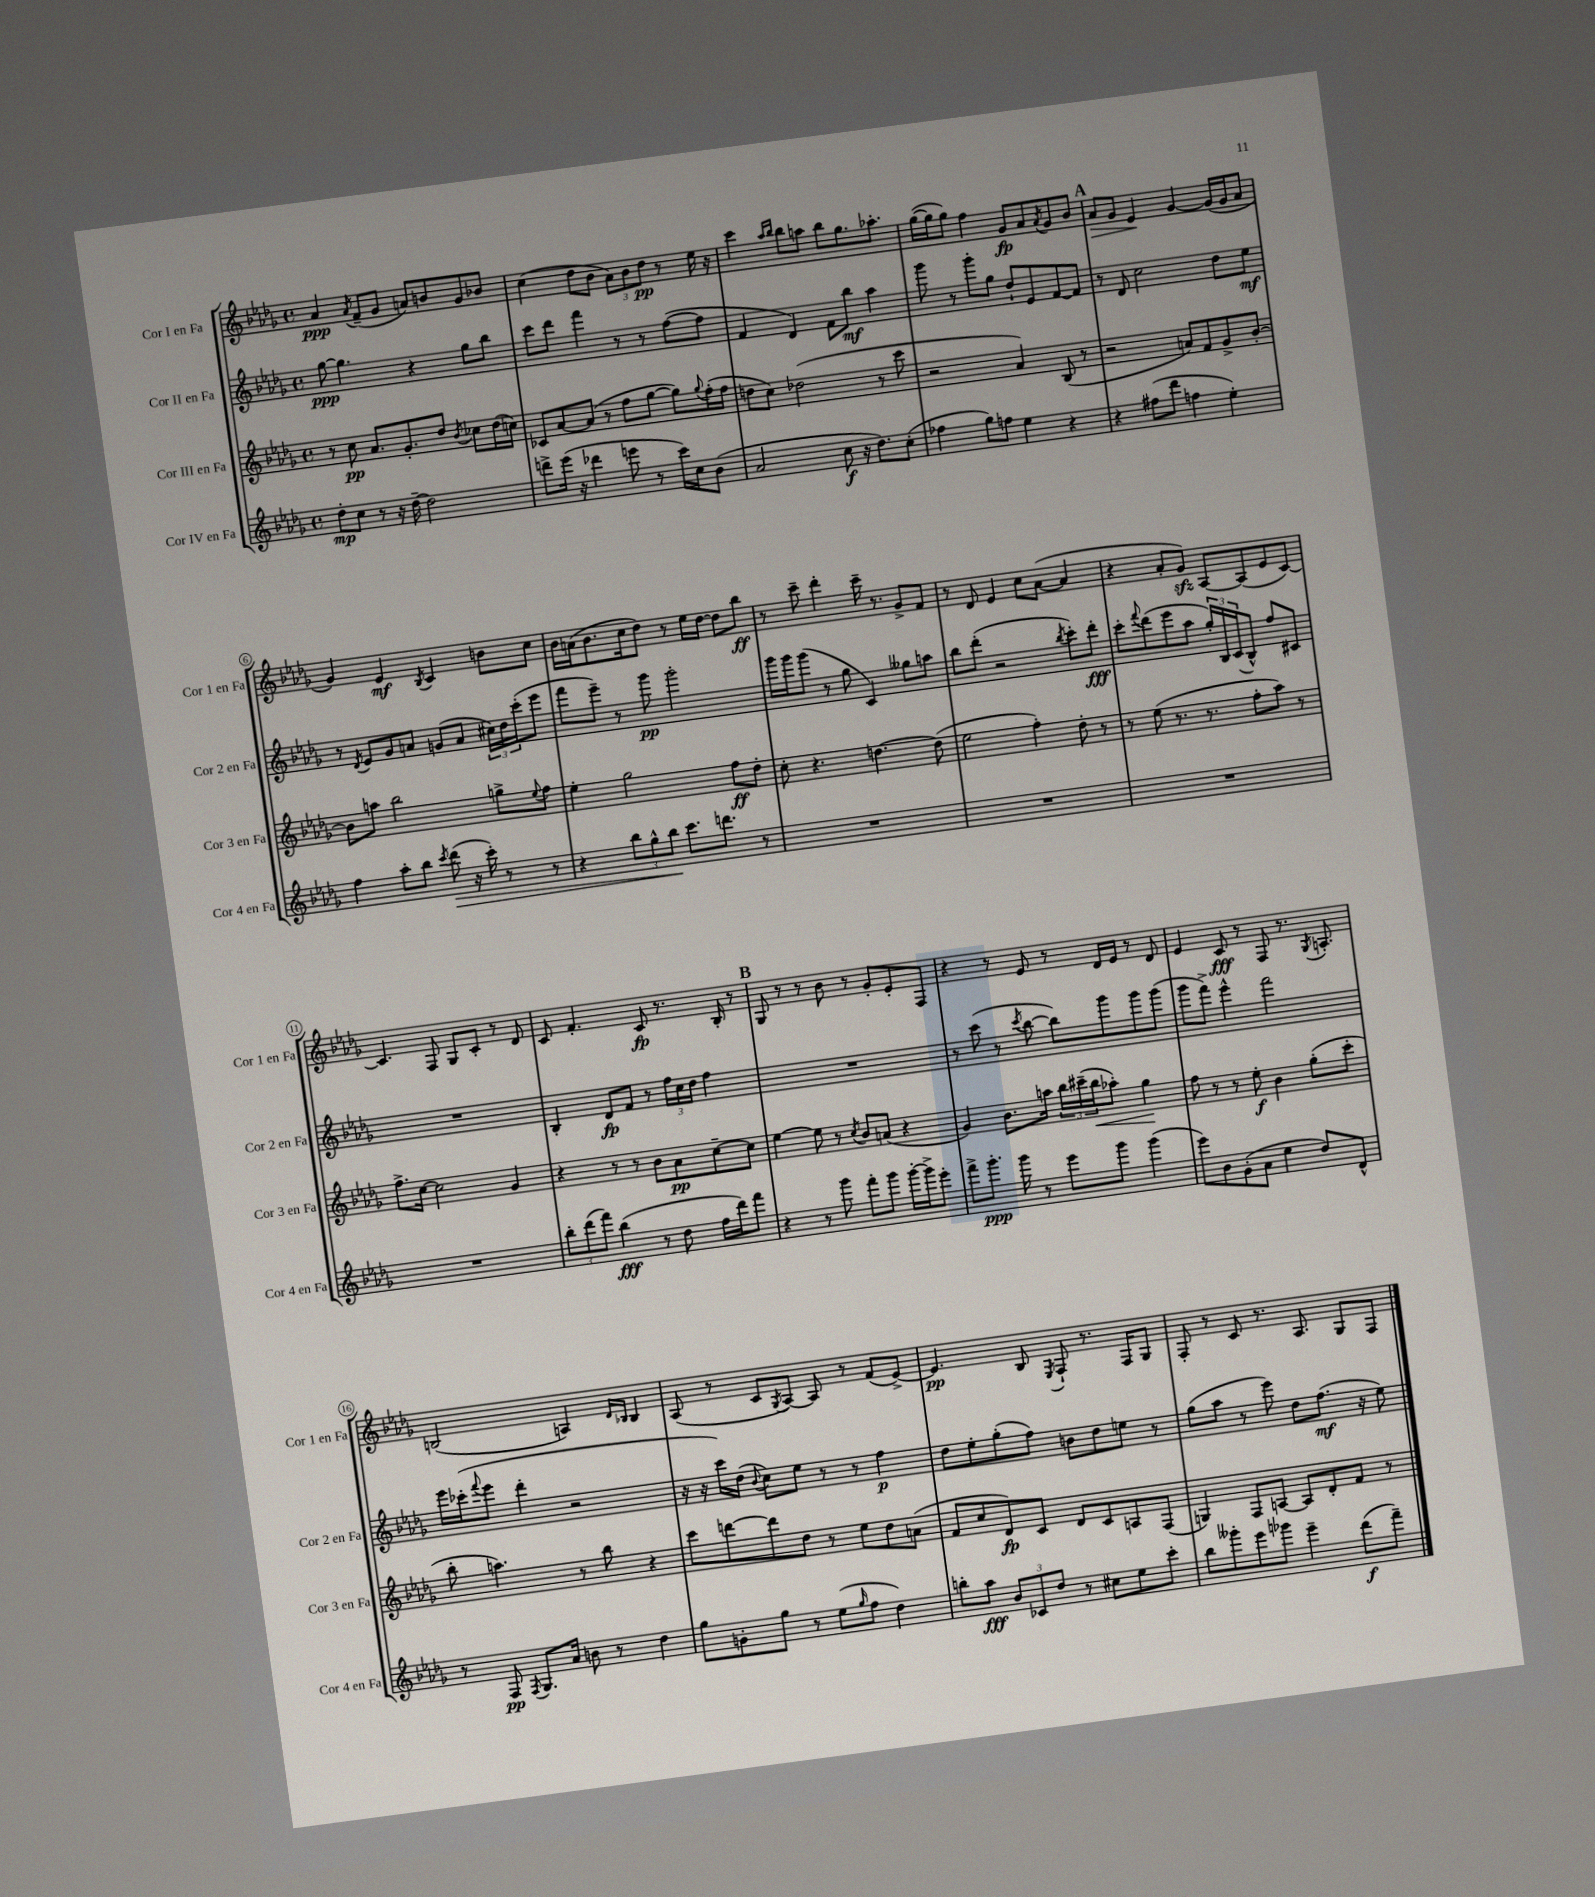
<<
\new StaffGroup <<
\new Staff = "s0" \with { instrumentName = "Cor I en Fa" shortInstrumentName = "Cor 1 en Fa" } {
    \clef treble \key des \major \defaultTimeSignature \time 4/4
    aes'4\ppp \acciaccatura { aes'8 } f'8--( ges'8 a'8) b'8 ges'8 bes'8 |
    c''4( des''8 bes'8 \tuplet 3/2 { aes'8) bes'8 des''8\pp } r8 ees''16 r16 |
    c'''4 \grace { aes''16 bes''16 } bes''8 a''8 bes''8 ges''8. aes''8.-. |
    ges''16~( ges''16 ges''8) f''4 ges'8\fp aes'8 \acciaccatura { aes'8 } ges'8 bes'8 |
    \mark \markup { \bold "A" } aes'8\> ges'8 ees'4\! ges'4~ ges'16( ges'16 aes'8 |
    ges'4) ees'4\mf \acciaccatura { bes8 } c'4 b'8 c''8 |
    bes'16 a'16( bes'8. c''16 des''8) r8 ees''16 des''16~ des''8 bes''8\ff |
    r8 c'''8-- des'''4-. c'''16-- r8. ges'8-> f'8 |
    r8 des'8 ees'4 c''8 aes'8~( aes'4 |
    r4 aes'8-. ges'8\sfz) aes8~ aes8( ees'8 c'8~) |
    c'4. f8 ges8 c'8-. r8 des'8 |
    c'8 f'4.-. c'8\fp r8. bes16-. r8 |
    \mark \markup { \bold "B" } ges8 r8 r8 bes'8 r8 ges'8-. ees'8-. f8 |
    r4 r8 ees'8 r8 des'16 ees'16 r8 des'8 |
    ees'4 c'8\fff r8 f8 r8. \acciaccatura { ges8 } a8.-. |
    b2( a4) \grace { des'16 bes16 } bes4 |
    aes8( r8 c'8 \acciaccatura { ges8 } aes8~) aes8 r8 f'8( ees'8~->) |
    ees'4.\pp bes8 \acciaccatura { ees8 } f8-! r8. f16 ges8 |
    f8-. r8 c'8 r8. aes8. ges8 f8 \bar "|." |
}
\new Staff = "s1" \with { instrumentName = "Cor II en Fa" shortInstrumentName = "Cor 2 en Fa" } {
    \clef treble \key des \major \defaultTimeSignature \time 4/4
    ges''8~\ppp ges''4. r4 ges''8 bes''8 |
    c'''8 des'''8 f'''4 r8 r8 f''8~( f''8 |
    f'4 des'4) f'8 bes''8\mf aes''4 |
    ges'''8 r8 ges'''8-. ges''8 des''8-! ees'8 f'8~ f'8 |
    \mark \markup { \bold "A" } r8 des'8 c''2 des''8 ees''8\mf |
    r8 \acciaccatura { des'8 } ees'8 ges'8 a'8 g'8( a'8 \tuplet 3/2 { cis''16) des''16 c'''16-.( } ees'''8 |
    f'''8 ees'''8--) r8 ges'''8\pp ges'''2-. |
    ges'''16 ges'''16 ges'''8( r8 ges''8 c'4) geses''8 a''8 |
    bes''8 des'''8-.( r2 \acciaccatura { bes''8 } c'''8-.) des'''8-.\fff |
    c'''8-. \appoggiatura { f'''8 } des'''8( ees'''8 aes''8 \tuplet 3/2 { ges''16-.) bes16 c'16( } bes8-^) f''8 cis'8 |
    R1 |
    bes4-. des'8\fp f'8 r8 \tuplet 3/2 { f''16 c''16 des''16 } f''4 |
    \mark \markup { \bold "B" } R1 |
    r8 c'''8( r8 \acciaccatura { c'''8 } bes''8~ bes''8) ges'''8 ges'''8 ges'''8( |
    ges'''8 f'''8->) ees'''4-^ f'''2 |
    ees'''16 ces'''16-.( \appoggiatura { f'''8 } ees'''8 des'''4-. r2 |
    r16 r16 c'''16) des''16( \appoggiatura { bes'8 } c''8) ees''8 r8 r8 f''4\p |
    des''8 ees''8-. ges''8-.( f''8) b'8 des''8 e''8 r8 |
    ges''8( aes''8 r8 ees'''8) des''8 f''8.\mf( r16 ees''8) \bar "|." |
}
\new Staff = "s2" \with { instrumentName = "Cor III en Fa" shortInstrumentName = "Cor 3 en Fa" } {
    \clef treble \key des \major \defaultTimeSignature \time 4/4
    r8 c''8\pp aes'8. ges'8.-. des''8 \acciaccatura { bes'8 } ces''8 des''16( c''16) |
    ces'8 aes'8~ aes'8( r8 f''8 ges''8~ ges''8) \appoggiatura { ges''8 } f''16-.( f''16 |
    d''8 c''8) des''2( r8 c'''8 |
    r2 aes'4) bes8( r8 |
    \mark \markup { \bold "A" } r2 a'8) f'8 ges'8-> bes'8~-. |
    bes'8 a''8 bes''2 g''8-> \appoggiatura { ees''8 } f''8 |
    ees''4-. ges''2 f''8\ff des''8-. |
    c''8-. r4. d''4.~ d''8( |
    ees''2 f''4-.) des''8-. r8 |
    r8 ees''8( r8. r8. f''8-. aes''8) r8 |
    f''8.-> c''16~ c''2 ges'4 |
    r4 r8 r8 bes'8 aes'8\pp c''8~-- c''8 |
    \mark \markup { \bold "B" } ees''4~ ees''8 r8 \acciaccatura { c''8 } bes'8 a'8( r4 |
    ges'4) bes'8. a''16 \tuplet 3/2 { bes''16 cis'''16--( bes''16\< } aes''8-.) ges''4\! |
    f''8 r8 r8 ees''8-.\f bes'4 ges''8-.( c'''8-. |
    bes''8-. a''4.) r8 bes''8 r4 |
    c'''8 d'''8~ d'''8 des''8 r8 ees''8 des''8 a'8( |
    f'8 c''8 des'8\fp) c'8 des'8 c'8 a8 f8( |
    g4) f8 a8~ a8 des'8-. f'8 r8 \bar "|." |
}
\new Staff = "s3" \with { instrumentName = "Cor IV en Fa" shortInstrumentName = "Cor 4 en Fa" } {
    \clef treble \key des \major \defaultTimeSignature \time 4/4
    des''8-.\mp c''8 r8 r16 des''16~-- des''2 |
    d'''8-> ees'''16( r16 des'''4 e'''8 r8 c'''16) c''16 bes'8( |
    aes'2 c''8\f r16 des''8.) c''8-.( |
    fes''4 ges''8) f''8 ees''4 r4 |
    \mark \markup { \bold "A" } r4 fis''8( des'''8 f''4 ees''4-.) |
    f''4 aes''8-. bes''8 \acciaccatura { c'''8 } des'''8\>( r16 c'''16-.) r8 r8 |
    r4 \tuplet 3/2 { bes''8 ges''8-^ bes''8\! } c'''8. d'''8. r8 |
    R1 |
    R1 |
    R1 |
    R1 |
    \tuplet 3/2 { bes''8-. des'''8( f'''8) } bes''4\fff( r8 des''8 f''16 des'''16) f'''8 |
    \mark \markup { \bold "B" } r4 r8 ges'''8 f'''8-. ges'''8 ges'''16~-. ges'''16-> ees'''8-. |
    f'''8-> ges'''8.-.\ppp ges'''16 r8 ees'''8 ges'''8 ges'''4( |
    ees'''8) bes'8 ges'8-.( aes'8 ees''4 des''8) des'8-^ |
    r8 f8\pp \acciaccatura { f8 } ges8. aes'16 b'8 r8 des''4 |
    ges''8 g'8-. ges''8 r8 ees''8( \grace { ges''16 } f''8 des''4) |
    b''8-. aes''8\fff \tuplet 3/2 { bes'8 ces'8 des''8 } r8 cis''8 ees''8 c'''8-. |
    bes''8 geses'''8-. ees'''8 ges'''8 ees'''4-- des'''8\f( f'''8--) \bar "|." |
}
>>
>>
\layout { \context { \Score \override BarNumber.stencil = #(make-stencil-circler 0.1 0.3 ly:text-interface::print) } }
